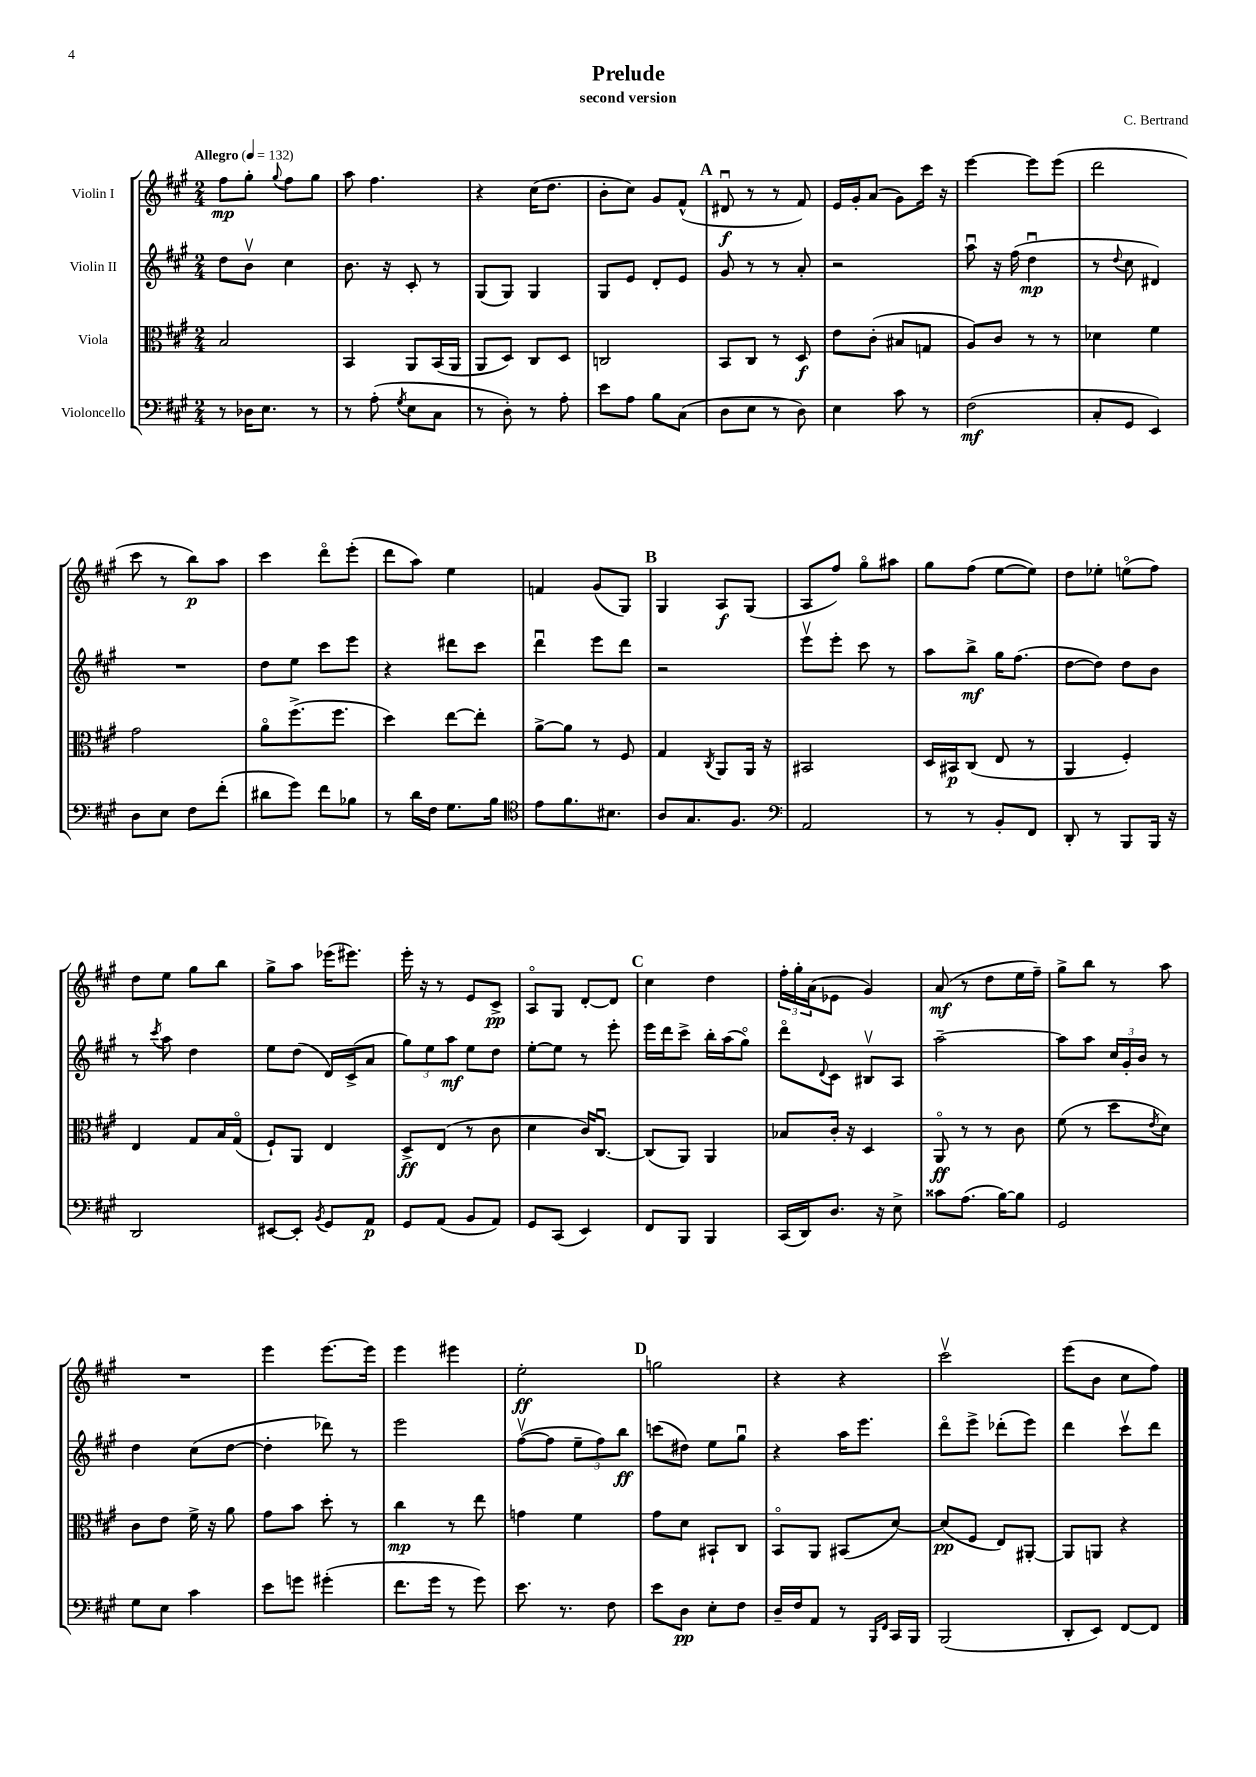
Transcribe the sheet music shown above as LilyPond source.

\header { title = "Prelude" composer = "C. Bertrand" subtitle = "second version" }
<<
\new StaffGroup <<
\new Staff = "s0" \with { instrumentName = "Violin I" } {
    \clef treble \key a \major \numericTimeSignature \time 2/4 \tempo "Allegro" 4 = 132
    fis''8\mp gis''8-. \appoggiatura { gis''8 } fis''8 gis''8 |
    a''8 fis''4. |
    r4 cis''16( d''8. |
    b'8-. cis''8) gis'8 fis'8-^( |
    \mark \markup { \bold "A" } dis'8\downbow\f r8 r8 fis'8) |
    e'16 gis'16-. a'8( gis'8) cis'''16 r16 |
    e'''4~ e'''8 e'''8( |
    d'''2 |
    cis'''8 r8 b''8\p) a''8 |
    cis'''4 d'''8\flageolet e'''8-.( |
    d'''8 a''8) e''4 |
    f'4 gis'8( gis8) |
    \mark \markup { \bold "B" } gis4 a8\f gis8( |
    a8 fis''8) gis''8\flageolet ais''8 |
    gis''8 fis''8( e''8~ e''8) |
    d''8 ees''8-. e''8\flageolet( fis''8) |
    d''8 e''8 gis''8 b''8 |
    gis''8-> a''8 ees'''16( eis'''8.) |
    e'''16-. r16 r8 e'8 cis'8->\pp |
    a8\flageolet gis8 d'8~-. d'8 |
    \mark \markup { \bold "C" } cis''4 d''4 |
    \tuplet 3/2 { fis''16-. gis''16-. a'16( } ees'8 gis'4) |
    a'8\mf( r8 d''8 e''16 fis''16--) |
    gis''8-> b''8 r8 a''8 |
    R2 |
    e'''4 e'''8.~ e'''16 |
    e'''4 eis'''4 |
    e''2-.\ff |
    \mark \markup { \bold "D" } g''2 |
    r4 r4 |
    cis'''2\upbow |
    e'''8( b'8 cis''8 fis''8) \bar "|." |
}
\new Staff = "s1" \with { instrumentName = "Violin II" } {
    \clef treble \key a \major \numericTimeSignature \time 2/4
    d''8 b'8\upbow cis''4 |
    b'8. r16 cis'8-. r8 |
    gis8( gis8) gis4 |
    gis8 e'8 d'8-. e'8 |
    \mark \markup { \bold "A" } gis'8 r8 r8 a'8-. |
    r2 |
    a''8\downbow r16 fis''16( d''4\downbow\mp |
    r8 \appoggiatura { d''8 } cis''8 dis'4) |
    R2 |
    d''8 e''8 cis'''8 e'''8 |
    r4 dis'''8 cis'''8 |
    d'''4\downbow e'''8 d'''8 |
    \mark \markup { \bold "B" } r2 |
    e'''8\upbow e'''8-. cis'''8 r8 |
    a''8 b''8->\mf gis''16 fis''8.( |
    d''8~ d''8) d''8 b'8 |
    r8 \acciaccatura { cis'''8 } a''8 d''4 |
    e''8 d''8( d'16) cis'16->( a'8 |
    \tuplet 3/2 { gis''8) e''8 a''8\mf } e''8 d''8 |
    e''8~-. e''8 r8 e'''8-. |
    \mark \markup { \bold "C" } e'''16 d'''16 cis'''8-> b''16-. a''16( gis''8\flageolet) |
    d'''8\flageolet \appoggiatura { d'8 } cis'8 bis8\upbow a8 |
    a''2~-- |
    a''8 a''8 \tuplet 3/2 { cis''16 gis'16-. b'16 } r8 |
    d''4 cis''8( d''8~ |
    d''4-. des'''8) r8 |
    e'''2 |
    fis''8~\upbow( fis''8 \tuplet 3/2 { e''8-- fis''8) b''8\ff } |
    \mark \markup { \bold "D" } c'''8( dis''8) e''8 gis''8\downbow |
    r4 a''16 e'''8. |
    d'''8\flageolet e'''8-> des'''8-.( e'''8) |
    d'''4 cis'''8\upbow d'''8 \bar "|." |
}
\new Staff = "s2" \with { instrumentName = "Viola" } {
    \clef alto \key a \major \numericTimeSignature \time 2/4
    b2 |
    b,4 a,8 b,16( a,16 |
    a,8 d8) cis8 d8 |
    c2 |
    \mark \markup { \bold "A" } b,8 cis8 r8 d8\f |
    e'8 cis'8-.( bis8 g8 |
    a8) cis'8 r8 r8 |
    des'4 fis'4 |
    gis'2 |
    a'8\flageolet fis''8.->( fis''8. |
    d''4) e''8~ e''8-. |
    a'8~-> a'8 r8 fis8 |
    \mark \markup { \bold "B" } gis4 \acciaccatura { cis8 } a,8 a,16 r16 |
    bis,2 |
    d16 bis,16\p cis8( e8 r8 |
    a,4 fis4-.) |
    e4 gis8 b16 gis16\flageolet( |
    fis8-!) a,8 e4 |
    d8->\ff e8( r8 cis'8 |
    d'4 cis'16) cis8.~\downbow |
    \mark \markup { \bold "C" } cis8( a,8) a,4 |
    bes8 cis'16-. r16 d4 |
    a,8\flageolet\ff r8 r8 cis'8 |
    fis'8( r8 d''8 \acciaccatura { e'8 } d'8) |
    cis'8 e'8 fis'16-> r16 a'8 |
    gis'8 b'8 d''8-. r8 |
    cis''4\mp r8 e''8 |
    g'4 fis'4 |
    \mark \markup { \bold "D" } gis'8 d'8 bis,8-! cis8 |
    b,8\flageolet a,8 bis,8( d'8~) |
    d'8\pp( fis8 e8) ais,8~-. |
    ais,8 a,8 r4 \bar "|." |
}
\new Staff = "s3" \with { instrumentName = "Violoncello" } {
    \clef bass \key a \major \numericTimeSignature \time 2/4
    r8 des16 e8. r8 |
    r8 a8-.( \acciaccatura { gis8 } e8 cis8 |
    r8 d8-.) r8 a8-. |
    e'8 a8 b8 cis8( |
    \mark \markup { \bold "A" } d8 e8 r8 d8) |
    e4 cis'8 r8 |
    fis2\mf( |
    cis8-. gis,8 e,4) |
    d8 e8 fis8 fis'8-.( |
    dis'8 gis'8) fis'8 bes8 |
    r8 d'16 fis16 gis8. b16 |
    \clef tenor e'8 fis'8. bis8. |
    \mark \markup { \bold "B" } a8 gis8. fis8. |
    \clef bass a,2 |
    r8 r8 b,8-. fis,8 |
    d,8-. r8 b,,8 b,,16 r16 |
    d,2 |
    eis,8~ eis,8-. \acciaccatura { b,8 } gis,8 a,8\p |
    gis,8 a,8( b,8 a,8) |
    gis,8 cis,8( e,4) |
    \mark \markup { \bold "C" } fis,8 b,,8 b,,4 |
    cis,16( d,16) d8. r16 e8-> |
    cisis'8 a8.( b16~) b8 |
    gis,2 |
    gis8 e8 cis'4 |
    e'8 g'8 gis'4-.( |
    fis'8. gis'16 r8 gis'8) |
    e'8. r8. fis8 |
    \mark \markup { \bold "D" } e'8 d8\pp e8-. fis8 |
    d16-- fis16 a,8 r8 \grace { b,,16 fis,16 } cis,16 b,,16 |
    b,,2( |
    d,8-. e,8) fis,8~ fis,8 \bar "|." |
}
>>
>>
\layout { \context { \Score \remove "Bar_number_engraver" } }
